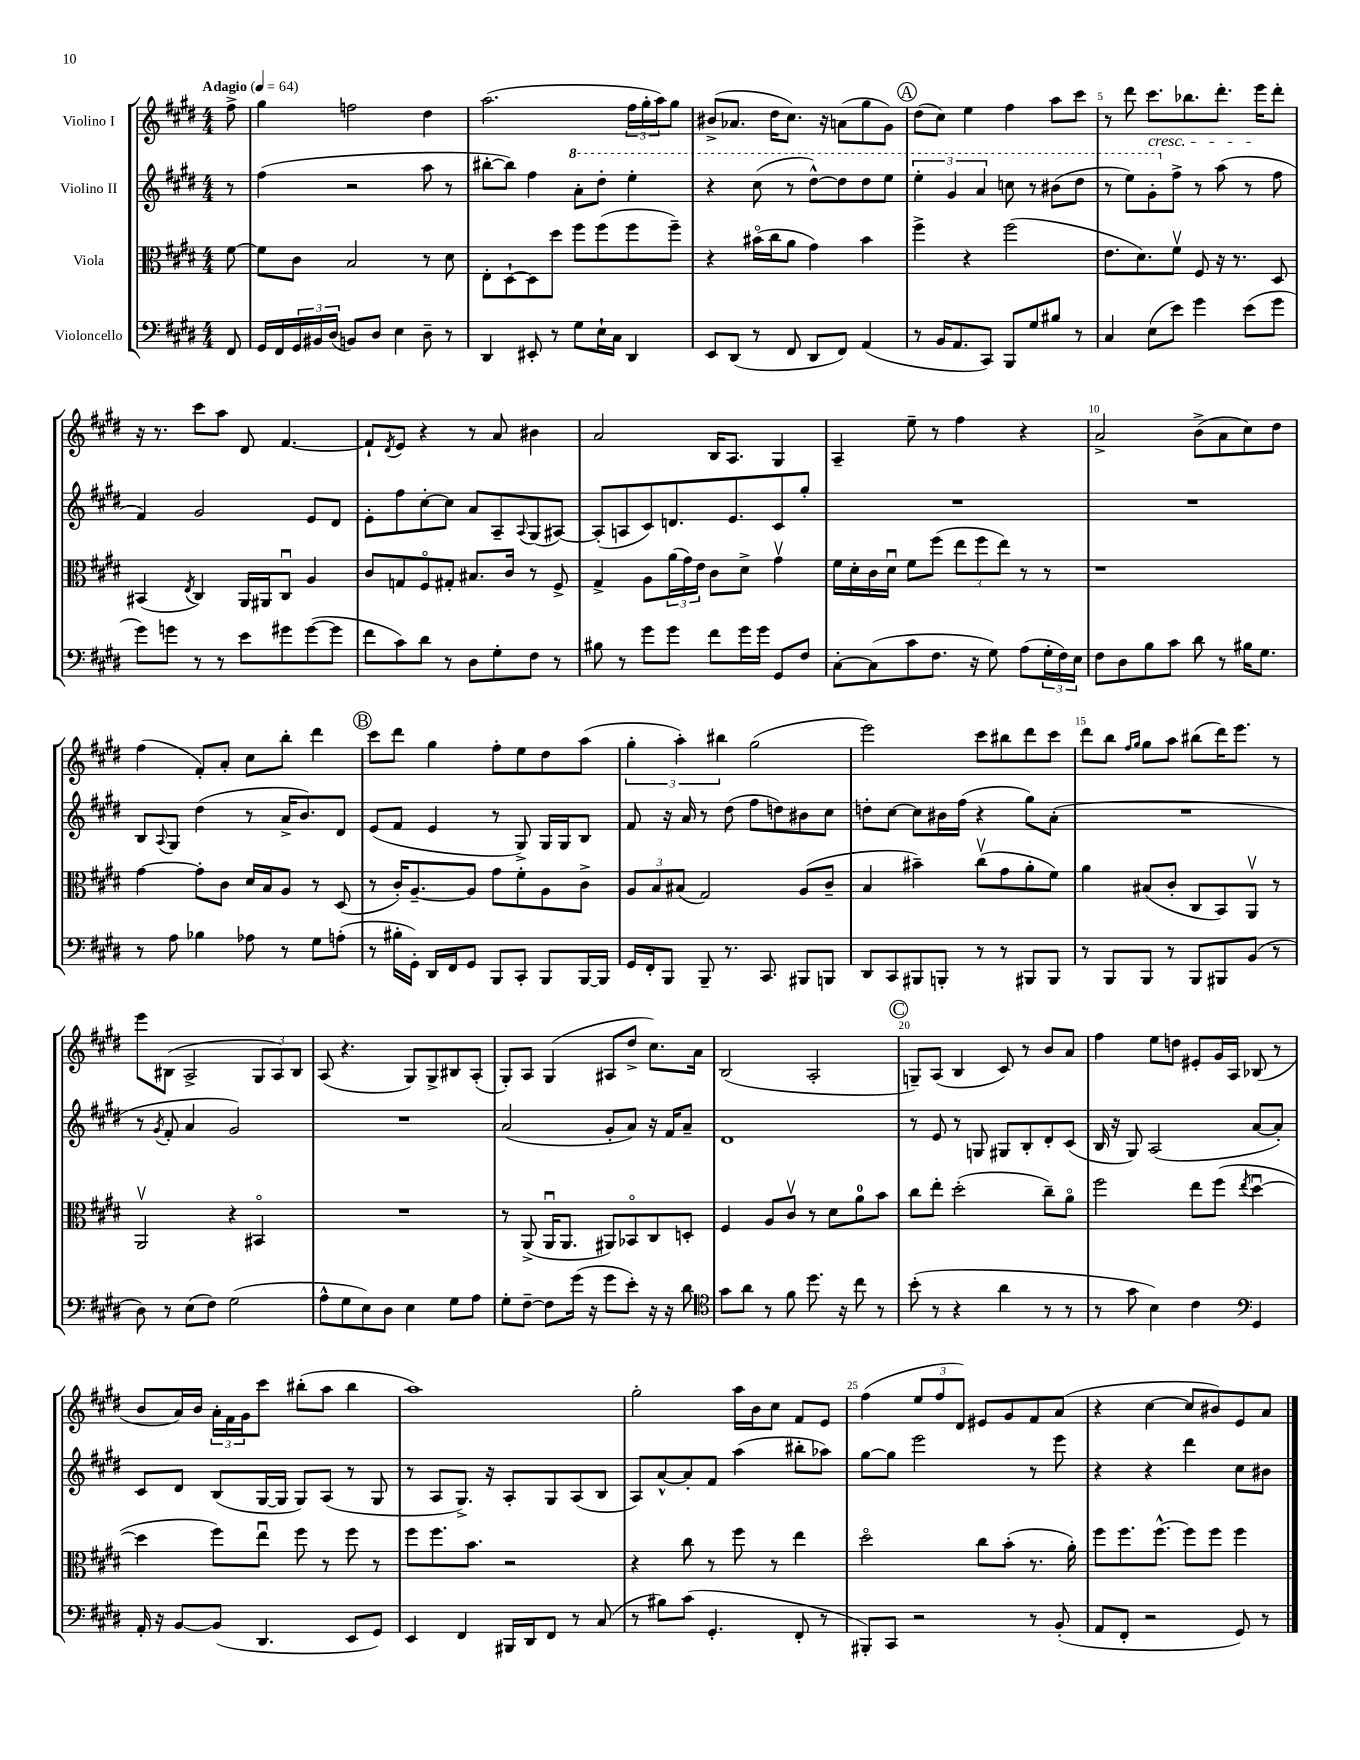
<<
\new StaffGroup <<
\new Staff = "s0" \with { instrumentName = "Violino I" } {
    \clef treble \key e \major \numericTimeSignature \time 4/4 \partial 8 \tempo "Adagio" 4 = 64
    fis''8-> |
    gis''4 f''2 dis''4 |
    a''2.( \tuplet 3/2 { fis''16 gis''16-. a''16) } gis''8 |
    bis'8->( aes'8. dis''16 cis''8.) r16 a'8( gis''8 gis'8) |
    \mark \markup { \circle "A" } dis''8( cis''8) e''4 fis''4 a''8 cis'''8 |
    r8 dis'''8 cis'''8.\cresc bes''8. dis'''8.-. e'''16\! dis'''8-. |
    r16 r8. cis'''8 a''8 dis'8 fis'4.~ |
    fis'8-! \acciaccatura { dis'8 } e'8 r4 r8 a'8 bis'4 |
    a'2 b16 a8. gis4 |
    a4-- e''8-- r8 fis''4 r4 |
    a'2-> b'8->( a'8 cis''8) dis''8 |
    fis''4( fis'8-.) a'8-. cis''8 b''8-. dis'''4 |
    \mark \markup { \circle "B" } cis'''8 dis'''8 gis''4 fis''8-. e''8 dis''8 a''8( |
    \tuplet 3/2 { gis''4-. a''4-.) bis''4 } gis''2( |
    e'''2) cis'''8 bis''8 dis'''8 cis'''8 |
    dis'''8 b''8 \grace { fis''16 gis''16 } gis''8 a''8 bis''8( dis'''16) e'''8. r8 |
    e'''8 bis8( a2-> \tuplet 3/2 { gis8 a8) bis8 } |
    a8( r4. gis8) gis8-> bis8 a8-.( |
    gis8-.) a8 gis4( ais8 dis''8-> cis''8.) a'16 |
    b2( a2-. |
    \mark \markup { \circle "C" } g8--) a8( b4 cis'8) r8 b'8 a'8 |
    fis''4 e''8 d''8 eis'8-. gis'16 a16 bes8( r8 |
    b'8 a'16) b'16 \tuplet 3/2 { a'16-. fis'16 gis'16 } cis'''8 bis''8-.( a''8 bis''4 |
    a''1) |
    gis''2-. a''16 b'16 cis''8 fis'8 e'8 |
    fis''4( \tuplet 3/2 { e''8 fis''8 dis'8) } eis'8 gis'8 fis'8 a'8( |
    r4 cis''4~ cis''8 bis'8) e'8 a'8 \bar "|." |
}
\new Staff = "s1" \with { instrumentName = "Violino II" } {
    \clef treble \key e \major \numericTimeSignature \time 4/4 \partial 8
    r8 |
    fis''4( r2 a''8 r8 |
    bis''8~-. bis''8) fis''4 \ottava #1 a''8-. dis'''8-. e'''4-. |
    r4 cis'''8( r8 dis'''8~-^) dis'''8 dis'''8 e'''8 |
    \mark \markup { \circle "A" } \tuplet 3/2 { e'''4-. gis''4 a''4 } c'''8 r8 bis''8( dis'''8 |
    r8 e'''8) gis''8-. \ottava #0 fis''8-> r8 a''8( r8 fis''8 |
    fis'4) gis'2 e'8 dis'8 |
    e'8-. fis''8 cis''8~-. cis''8 a'8 a8-- \appoggiatura { a8 } gis8( ais8~) |
    ais8-.( a8 cis'8) d'8. e'8. cis'8 gis''8-. |
    R1 |
    R1 |
    b8 \appoggiatura { a8 } gis8 dis''4( r8 a'16-> b'8.) dis'8 |
    \mark \markup { \circle "B" } e'8( fis'8 e'4 r8 gis8->) gis16 gis16 b8 |
    fis'8 r16 a'16 r8 dis''8( fis''8 d''8) bis'8 cis''8 |
    d''8-. cis''8~ cis''8 bis'16 fis''16( r4 gis''8) a'8-.( |
    R1 |
    r8 \acciaccatura { gis'8 } fis'8-. a'4 gis'2) |
    R1 |
    a'2( gis'8-. a'8) r16 fis'16 a'8-- |
    dis'1 |
    \mark \markup { \circle "C" } r8 e'8 r8 g8 gis8 b8-. dis'8-. cis'8( |
    b16 r16 gis8) a2( a'8~ a'8-.) |
    cis'8 dis'8 b8( gis16~ gis16 gis8) a8( r8 gis8 |
    r8 a8 gis8.->) r16 a8-. gis8 a8( b8 |
    a8) a'8~-^ a'8-. fis'8 a''4( bis''8-. aes''8) |
    gis''8~ gis''8 e'''2 r8 e'''8 |
    r4 r4 dis'''4 cis''8 bis'8 \bar "|." |
}
\new Staff = "s2" \with { instrumentName = "Viola" } {
    \clef alto \key e \major \numericTimeSignature \time 4/4 \partial 8
    fis'8~ |
    fis'8 cis'8 b2 r8 dis'8 |
    e8-. dis8~-! dis8 dis''8 fis''8 fis''8( fis''8 fis''8--) |
    r4 bis'16\flageolet( cis''16 a'8 gis'4) bis'4 |
    \mark \markup { \circle "A" } fis''4-> r4 fis''2( |
    e'8. dis'8.) fis'8\upbow fis8 r16 r8. dis8 |
    bis,4( \acciaccatura { e8 } cis4) a,16 ais,16 cis8\downbow a4 |
    cis'8 g8 fis8\flageolet gis8-. bis8. cis'16 r8 fis8-> |
    gis4-> a8 \tuplet 3/2 { a'16( gis'16) e'16 } cis'8 dis'8-> gis'4\upbow |
    fis'16 dis'16-. cis'16 dis'16\downbow fis'8 fis''8( \tuplet 3/2 { e''8 fis''8 e''8) } r8 r8 |
    r1 |
    gis'4~ gis'8-. cis'8 dis'16 b16 a8 r8 dis8( |
    \mark \markup { \circle "B" } r8 cis'16-.) a8.~-- a8 gis'8 fis'8-. a8 cis'8-> |
    \tuplet 3/2 { a8 b8 bis8( } gis2) a8( cis'8-- |
    b4 bis'4--) cis''8\upbow( gis'8 a'8-. fis'8) |
    a'4 bis8( cis'8-. cis8 b,8) a,8\upbow r8 |
    a,2\upbow r4 bis,4\flageolet |
    R1 |
    r8 a,8->( a,16\downbow a,8. ais,8) bes,8\flageolet cis8 d8-. |
    fis4 a8 cis'8\upbow r8 dis'8 a'8-0 b'8 |
    \mark \markup { \circle "C" } cis''8 e''8-. dis''2-.( cis''8--) a'8\flageolet |
    fis''2 e''8 fis''8( \acciaccatura { e''8 } dis''4~\downbow |
    dis''4 fis''8) e''8\downbow fis''8 r8 fis''8 r8 |
    fis''8 fis''8. b'8. r2 |
    r4 cis''8 r8 fis''8 r8 e''4 |
    dis''2\flageolet cis''8 b'8-.( r8. a'16-.) |
    fis''8 fis''8. fis''8.~-^ fis''8 fis''8 fis''4 \bar "|." |
}
\new Staff = "s3" \with { instrumentName = "Violoncello" } {
    \clef bass \key e \major \numericTimeSignature \time 4/4 \partial 8
    fis,8 |
    gis,16 fis,16 \tuplet 3/2 { gis,16 bis,16 dis16( } b,8) dis8 e4 dis8-- r8 |
    dis,4 eis,8-. r8 gis8 e16-! cis16 dis,4 |
    e,8 dis,8( r8 fis,8 dis,8 fis,8) a,4( |
    \mark \markup { \circle "A" } r8 b,16 a,8. cis,8) b,,8 gis8 bis8 r8 |
    cis4 e8( e'8) gis'4 e'8( gis'8 |
    gis'8) g'8 r8 r8 e'8 gis'8 gis'8~( gis'8 |
    fis'8 cis'8) dis'8 r8 dis8 gis8-. fis8 r8 |
    bis8 r8 gis'8 gis'8 fis'8 gis'16 gis'16 gis,8 fis8 |
    cis8~-. cis8( cis'8 fis8. r16 gis8) a8( \tuplet 3/2 { gis16-. fis16) e16 } |
    fis8 dis8 b8 cis'8 dis'8 r8 bis16 gis8. |
    r8 a8 bes4 aes8 r8 gis8 a8-.( |
    \mark \markup { \circle "B" } r8 bis16-. gis,16-.) dis,16 fis,16 gis,8 b,,8 cis,8-. b,,8 b,,16~ b,,16 |
    gis,16 fis,16-. b,,8 b,,8-- r8. cis,8. bis,,8 b,,8 |
    dis,8 cis,8 bis,,8 b,,8-. r8 r8 bis,,8 bis,,8 |
    r8 b,,8 b,,8 r8 b,,8 bis,,8 b,8( r8 |
    dis8) r8 e8( fis8) gis2( |
    a8-^ gis8 e8) dis8 e4 gis8 a8 |
    gis8-. fis8~-- fis8 gis'16( r16 gis'8 e'8-.) r16 r16 dis'8 |
    \clef tenor gis'8 a'8 r8 fis'8 dis''8. r16 cis''8 r8 |
    \mark \markup { \circle "C" } b'8-.( r8 r4 a'4 r8 r8 |
    r8 gis'8 b4) cis'4 \clef bass gis,4 |
    a,16-. r16 b,8~ b,8( dis,4. e,8 gis,8) |
    e,4 fis,4 bis,,16 dis,16 fis,8 r8 cis8( |
    r8 bis8) cis'8( gis,4.-. fis,8-. r8 |
    bis,,8-.) cis,8 r2 r8 b,8-.( |
    a,8 fis,8-. r2 gis,8) r8 \bar "|." |
}
>>
>>
\layout { \context { \Score \override BarNumber.break-visibility = ##(#f #t #t) barNumberVisibility = #(every-nth-bar-number-visible 5) } }
